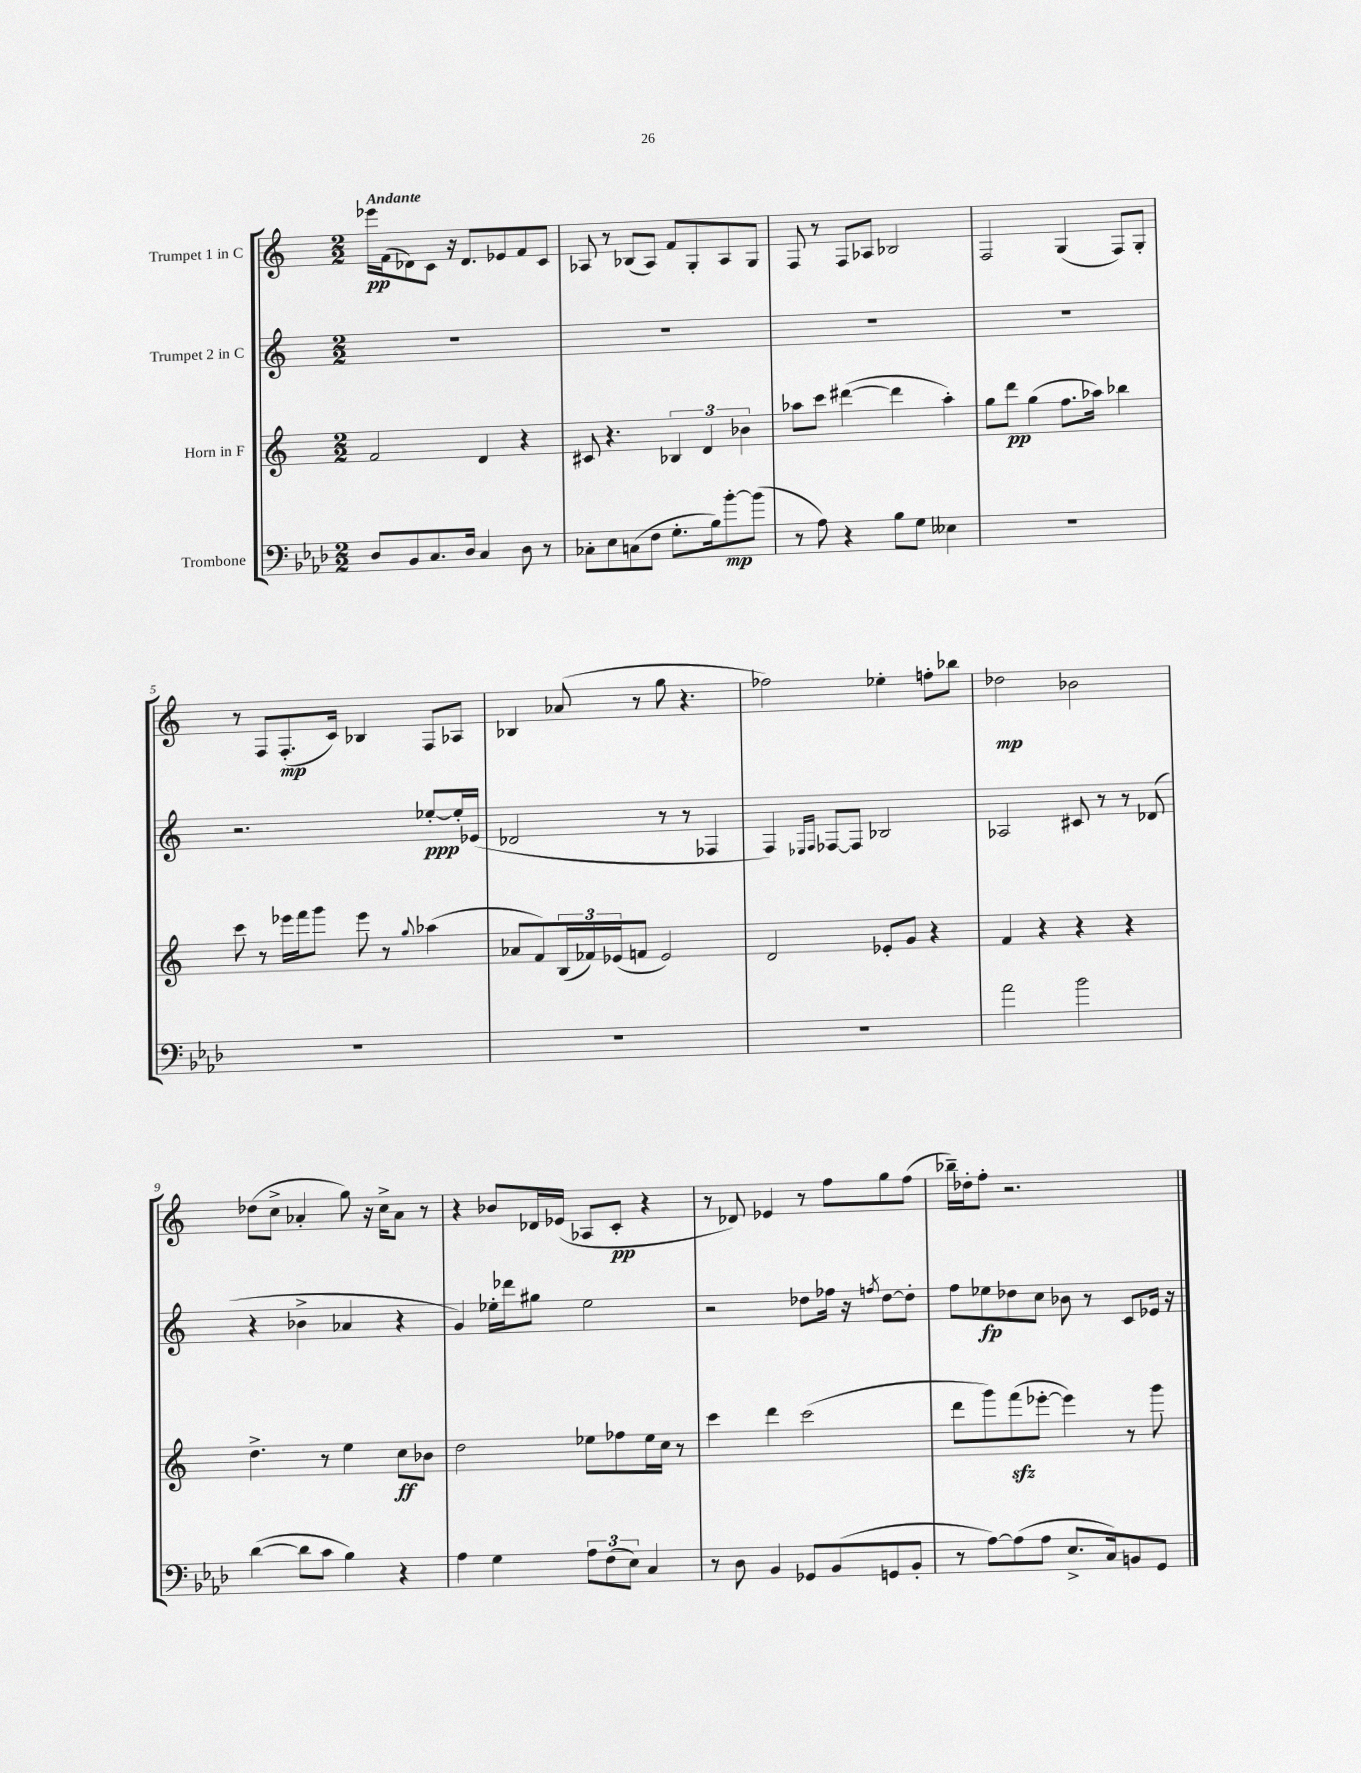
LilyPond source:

<<
\new StaffGroup <<
\new Staff = "s0" \with { instrumentName = "Trumpet 1 in C" } {
    \clef treble \key c \major \numericTimeSignature \time 2/2 \tempo "Andante"
    ees'''16\pp f'16( des'8) c'8 r16 des'8. ees'8 f'8 c'8 |
    aes8 r8 bes8( aes8) f'8 g8-. aes8 g8 |
    f8 r8 f8 aes8 bes2 |
    f2 g4( f8) g8-. |
    r8 f8 f8.-.\mp( c'16) bes4 f8 aes8 |
    bes4 aes'8( r8 g''8 r4. |
    fes''2) ees''4-. f''8-. bes''8 |
    des''2\mp bes'2 |
    des''8( c''8-> aes'4-. g''8) r16 c''16-> aes'8 r8 |
    r4 bes'8 des'16 ees'16( aes8 c'8-.\pp r4 |
    r8 des'8) ees'4 r8 f''8 g''8 f''8( |
    bes''16--) des''16-. f''8-. r2. \bar "|." |
}
\new Staff = "s1" \with { instrumentName = "Trumpet 2 in C" } {
    \clef treble \key c \major \numericTimeSignature \time 2/2
    R1 |
    R1 |
    R1 |
    R1 |
    r2. ees''8~-.\ppp ees''16-. ees'16( |
    des'2 r8 r8 fes4 |
    f4) \grace { ees16 f16 } fes8~ fes8 bes2 |
    aes2 cis'8 r8 r8 des'8( |
    r4 bes'4-> aes'4 r4 |
    g'4) ees''16-. des'''16 gis''8 ees''2 |
    r2 des''8 fes''16 r16 \acciaccatura { f''8 } des''8~ des''8-. |
    f''8 ees''8\fp des''8 c''8 bes'8 r8 c'8 ees'16 r16 \bar "|." |
}
\new Staff = "s2" \with { instrumentName = "Horn in F" } {
    \clef treble \key c \major \numericTimeSignature \time 2/2
    f'2 d'4 r4 |
    cis'8 r4. \tuplet 3/2 { bes4 d'4 bes'4 } |
    aes''8 c'''8 dis'''4~( dis'''4 aes''4-.) |
    g''8 d'''8\pp g''4( f''8. aes''16) bes''4 |
    c'''8 r8 ees'''16 f'''16 g'''8 ees'''8 r8 \appoggiatura { g''8 } aes''4( |
    aes'8 f'8) \tuplet 3/2 { b16( fes'16) ees'16( } f'8 ees'2) |
    d'2 ees'8-. g'8 r4 |
    f'4 r4 r4 r4 |
    d''4.-> r8 e''4 c''8\ff bes'8 |
    d''2 ees''8 fes''8 ees''16 c''16 r8 |
    c'''4 d'''4 c'''2( |
    d'''8 g'''8) f'''8\sfz( ees'''8~-. ees'''4) r8 g'''8 \bar "|." |
}
\new Staff = "s3" \with { instrumentName = "Trombone" } {
    \clef bass \key aes \major \numericTimeSignature \time 2/2
    des8 bes,8 c8. des16 c4 des8 r8 |
    ces8-. ees8 c8( f8 g8.-. bes16) bes'8~-.\mp bes'8( |
    r8 aes8) r4 bes8 g8 eeses4 |
    R1 |
    R1 |
    R1 |
    R1 |
    aes'2 bes'2 |
    des'4~( des'8 c'8 bes4) r4 |
    aes4 g4 \tuplet 3/2 { aes8 f8( ees8) } c4 |
    r8 des8 bes,4 ges,8 bes,8( g,8 bes,8-. |
    r8 aes8~) aes8( aes8 ees8.-> c16) b,8 g,8 \bar "|." |
}
>>
>>
